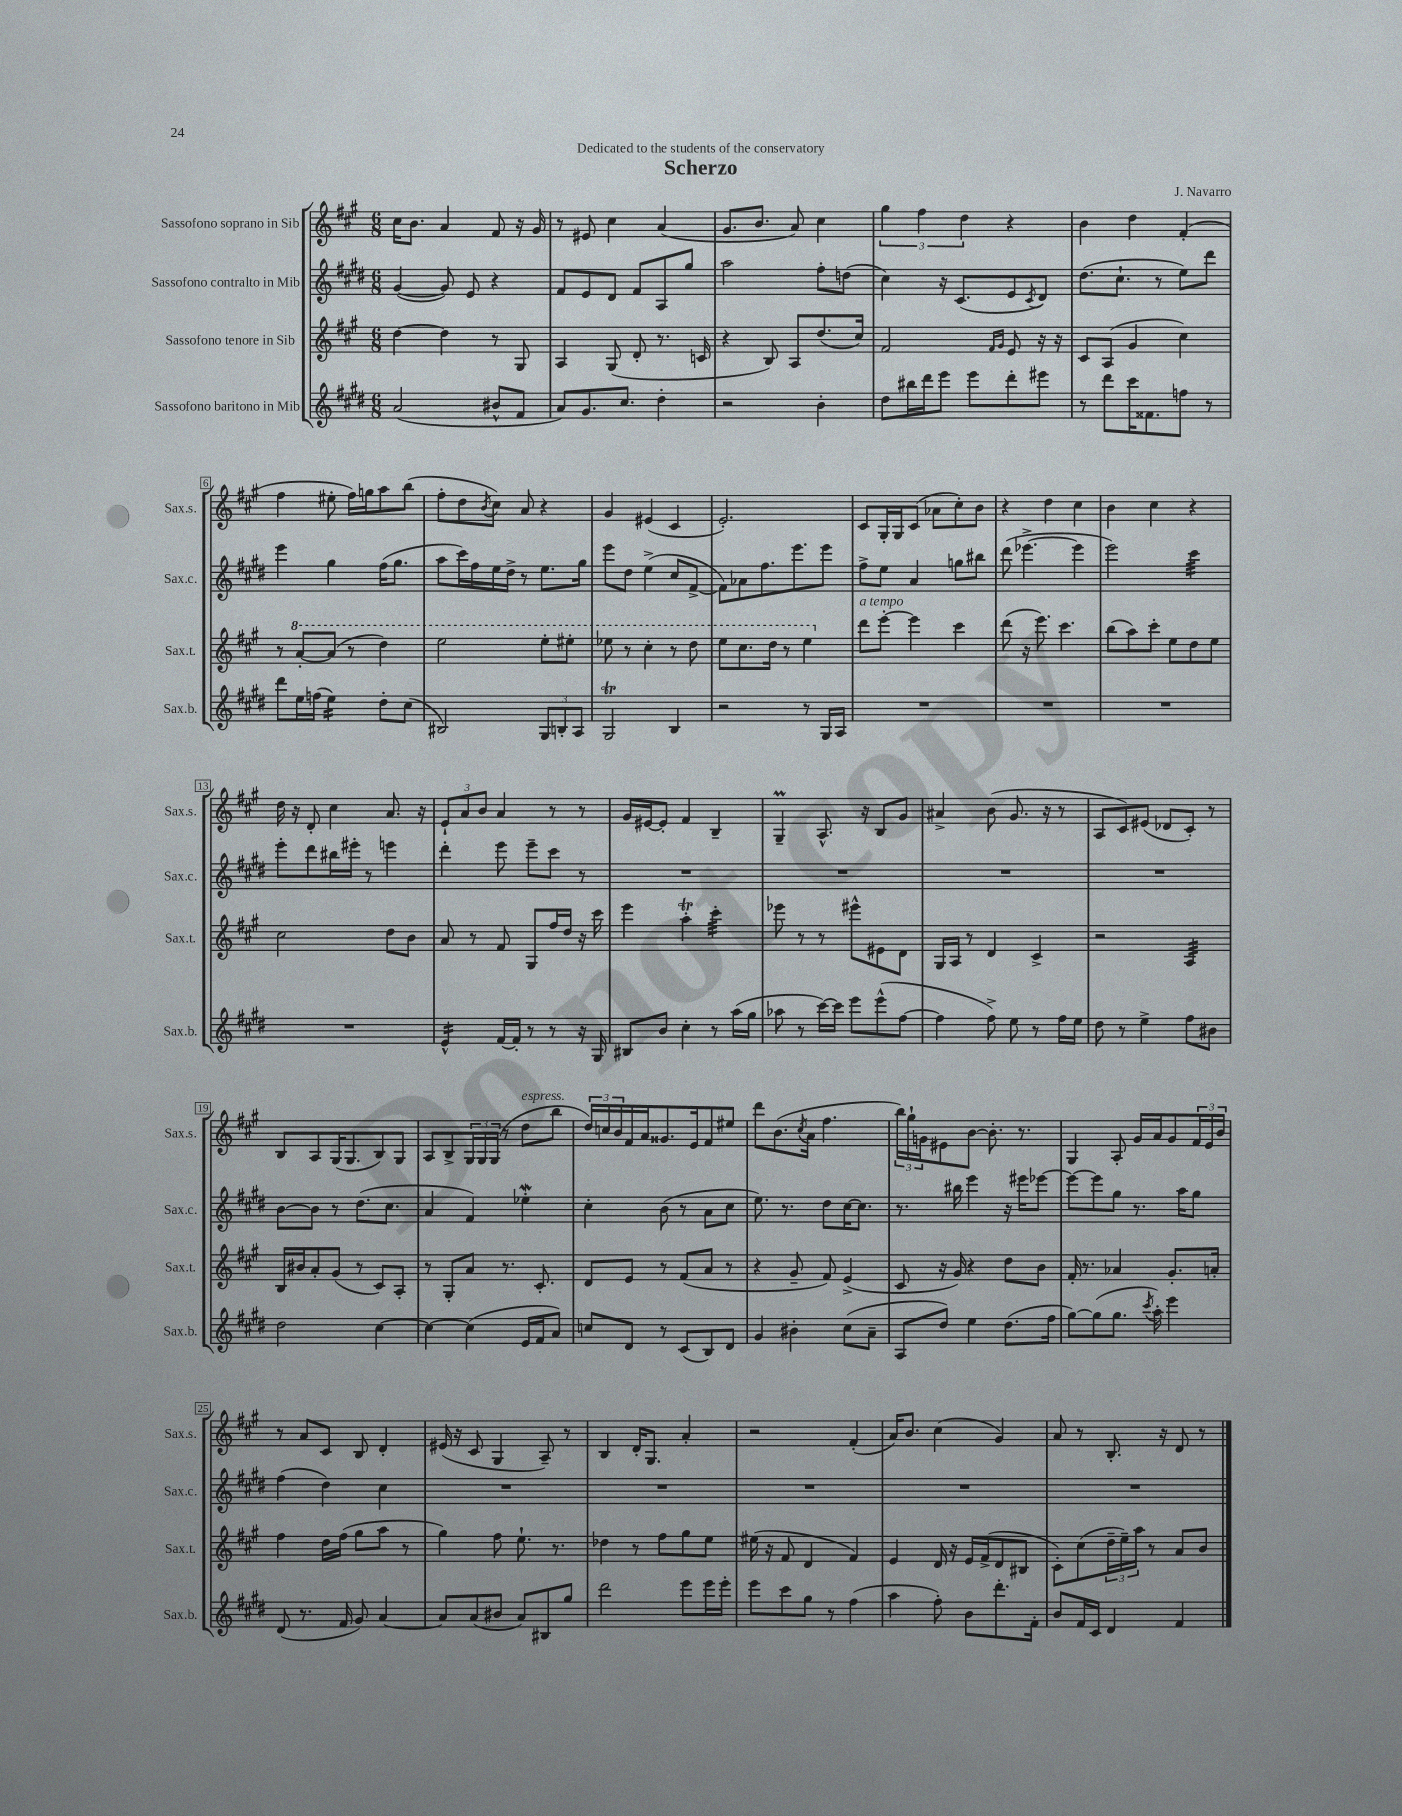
\header { title = "Scherzo" composer = "J. Navarro" dedication = "Dedicated to the students of the conservatory" }
<<
\new StaffGroup <<
\new Staff = "s0" \with { instrumentName = "Sassofono soprano in Sib" shortInstrumentName = "Sax.s." } {
    \clef treble \key a \major \numericTimeSignature \time 6/8
    cis''16 b'8. a'4 fis'8 r16 gis'16 |
    r8 eis'8 cis''4 a'4( |
    gis'8. b'8. a'8) cis''4 |
    \tuplet 3/2 { gis''4 fis''4 d''4 } r4 |
    b'4 d''4 fis'4-.( |
    fis''4 eis''8-. fis''16) g''16 a''8 b''8( |
    fis''8-. d''8 \acciaccatura { b'8 } cis''8) a'8 r4 |
    gis'4 eis'4( cis'4 |
    e'2.-.) |
    cis'8 gis16-. gis16 cis'8( aes'8 cis''8-.) b'8 |
    r4 d''4 cis''4 |
    b'4 cis''4 r4 |
    d''16 r16 d'8-. cis''4 a'8. r16 |
    \tuplet 3/2 { e'8-! a'8 b'8 } a'4 r8 r8 |
    gis'16 eis'16~ eis'8-. fis'4 b4-- |
    gis4--\prall a8.-^ r16 b8 gis'8 |
    ais'4-> b'8( gis'8. r16 r8 |
    a8 cis'8) eis'8( des'8 cis'8-.) r8 |
    b8 a8 gis16( gis8. b8) gis8 |
    a8 b8-> \tuplet 3/2 { gis16 gis16 gis16( } r8 d''8^\markup { \italic "espress." } b''8 |
    \tuplet 3/2 { d''16) c''16 b'16 } fis'16 a'16 gisis'8. e'16 fis'8 eis''8 |
    d'''8 b'8.( \acciaccatura { cis''8 } a'16 fis''4. |
    \tuplet 3/2 { b''16) gis''16-! g'16 } eis'8 b'8~ b'8.-. r8. |
    gis4 a8-. gis'16 a'16 gis'8 \tuplet 3/2 { fis'16 e'16 b'16 } |
    r8 a'8 cis'8 b8 d'4-. |
    eis'16( r16 cis'8 gis4 a8--) r8 |
    b4 d'16-. gis8. a'4-. |
    r2 fis'4-.( |
    a'16) b'8. cis''4( gis'4) |
    a'8 r8 b8.-. r16 d'8 r8 \bar "|." |
}
\new Staff = "s1" \with { instrumentName = "Sassofono contralto in Mib" shortInstrumentName = "Sax.c." } {
    \clef treble \key e \major \numericTimeSignature \time 6/8
    gis'4~( gis'8) e'8 r4 |
    fis'8 e'8 dis'8 fis'8 a8 gis''8 |
    a''2 fis''8-. d''8( |
    cis''4) r16 cis'8.( e'8 \acciaccatura { cis'8 } dis'8) |
    dis''8.( cis''8.-! r8 e''8) dis'''8 |
    e'''4 gis''4 fis''16( gis''8. |
    a''8 cis'''16) fis''16 e''16 dis''16-> r8 e''8. gis''16 |
    e'''8 dis''8 e''4->( cis''8 fis'8~-> |
    fis'8) aes'8 fis''8. e'''8. e'''8 |
    fis''8-> e''8 a'4 g''8 bis''8 |
    dis'''8( ees'''4.~-> ees'''4 |
    e'''2) cis'''4:32 |
    e'''8-. dis'''8 bis''16 eis'''16-. r8 e'''4 |
    dis'''4-. e'''8 e'''8-- cis'''8 r8 |
    R2. |
    R2. |
    R2. |
    R2. |
    b'8~ b'8 r8 dis''8.( cis''8. |
    a'4 fis'4) ees''4-.\mordent |
    cis''4-. b'8( r8 a'8 cis''8 |
    e''8.) r8. dis''8 cis''16~ cis''8. |
    r8. bis''16 e'''4 r16 eis'''16 ees'''8~ |
    ees'''8~ ees'''8 gis''8 r8. a''16 gis''8 |
    fis''4( dis''4) cis''4 |
    R2. |
    R2. |
    R2. |
    R2. |
    R2. \bar "|." |
}
\new Staff = "s2" \with { instrumentName = "Sassofono tenore in Sib" shortInstrumentName = "Sax.t." } {
    \clef treble \key a \major \numericTimeSignature \time 6/8
    d''4~ d''4 r8 gis8 |
    a4 gis8( d'8-. r8. c'16 |
    r4 b8) a8 d''8.( cis''16) |
    fis'2 \grace { fis'16 gis'16 } e'8 r16 r16 |
    cis'8 a8( gis'4 cis''4) |
    r8 \ottava #1 a''8~-. a''8( r8 d'''4) |
    e'''2 e'''8-. eis'''8-. |
    ees'''8 r8 cis'''4-. r8 d'''8 |
    e'''8 cis'''8. d'''16 r8 e'''4 \ottava #0 |
    d'''8^\markup { \italic "a tempo" } e'''8~-. e'''4 cis'''4 |
    d'''8( r16 e'''8.) cis'''4. |
    b''8( a''8) cis'''8-. e''8 d''8 e''8 |
    cis''2 d''8 b'8 |
    a'8 r8 fis'8 gis8 fis''16 d''16 r16 cis'''16 |
    e'''4 a''4-.\trill cis'''4:32-. |
    ees'''8 r8 r8 eis'''8-^ eis'8 d'8 |
    gis16 a16 r8 d'4 cis'4-> |
    r2 a4:32 |
    b16 bis'16 a'8-. gis'8( r8 cis'8) a8-. |
    r8 gis8-. a'8 r8. cis'8.-. |
    d'8 e'8 r8 fis'8( a'8 r8 |
    r4 gis'8-- fis'8) e'4->( |
    cis'8 r16 gis'16) r4 d''8 b'8 |
    fis'16-. r8. aes'4 gis'8.-. a'16-. |
    fis''4 d''16 fis''16( gis''8 a''8 r8 |
    gis''4) fis''8 e''8.-! r8. |
    des''4 r8 fis''8 gis''8 e''8 |
    eis''16( r16 fis'8 d'4 fis'4) |
    e'4 d'16 r16 e'16 fis'16->( d'8 bis8 |
    cis'8-.) cis''8( \tuplet 3/2 { d''16-- e''16--) a''16 } r8 a'8 b'8 \bar "|." |
}
\new Staff = "s3" \with { instrumentName = "Sassofono baritono in Mib" shortInstrumentName = "Sax.b." } {
    \clef treble \key e \major \numericTimeSignature \time 6/8
    a'2( bis'8-^ fis'8 |
    a'8) gis'8. cis''8. dis''4-. |
    r2 b'4-. |
    dis''8 bis''16 dis'''16 e'''8 e'''8 dis'''8-. eis'''8 |
    r8 dis'''8 cis'''16 fisis'8. f''8 r8 |
    dis'''8 e''16 f''16( e''4:16) dis''8-. cis''8( |
    bis2) \tuplet 3/2 { gis8 b8-. a8 } |
    gis2\trill b4 |
    r2 r8 gis16 a16 |
    R2. |
    R2. |
    R2. |
    R2. |
    e'4:16-^ fis'16~ fis'16-. r8 r8 r16 gis16 |
    bis8 b'8 cis''4-. r8 a''16( gis''16 |
    aes''8 r8 cis'''16~) cis'''16 e'''8 e'''8-^( fis''8~ |
    fis''4 fis''8->) e''8 r8 fis''16 e''16 |
    dis''8 r8 e''4-> fis''8 bis'8 |
    dis''2 cis''4~ |
    cis''4~ cis''4( e'16 fis'16 a'8) |
    c''8 dis'8 r8 cis'8( b8) dis'8 |
    gis'4 bis'4-. cis''8( a'8-- |
    a8 dis''8) e''4 dis''8.( fis''16 |
    gis''8~) gis''8( gis''8. \acciaccatura { cis'''8 } a''16-.) e'''4 |
    dis'8( r8. fis'16 gis'8) a'4~ |
    a'8 a'8( bis'8 a'8) bis8 gis''8 |
    dis'''2 e'''8 e'''16 e'''16-. |
    e'''8 cis'''8 gis''8 r8 fis''4( |
    a''4 fis''8-.) b'8 dis'''8.-. fis'16-. |
    b'8 fis'16 cis'16 dis'4 fis'4 \bar "|." |
}
>>
>>
\layout { \context { \Score \override BarNumber.stencil = #(make-stencil-boxer 0.1 0.3 ly:text-interface::print) } }
